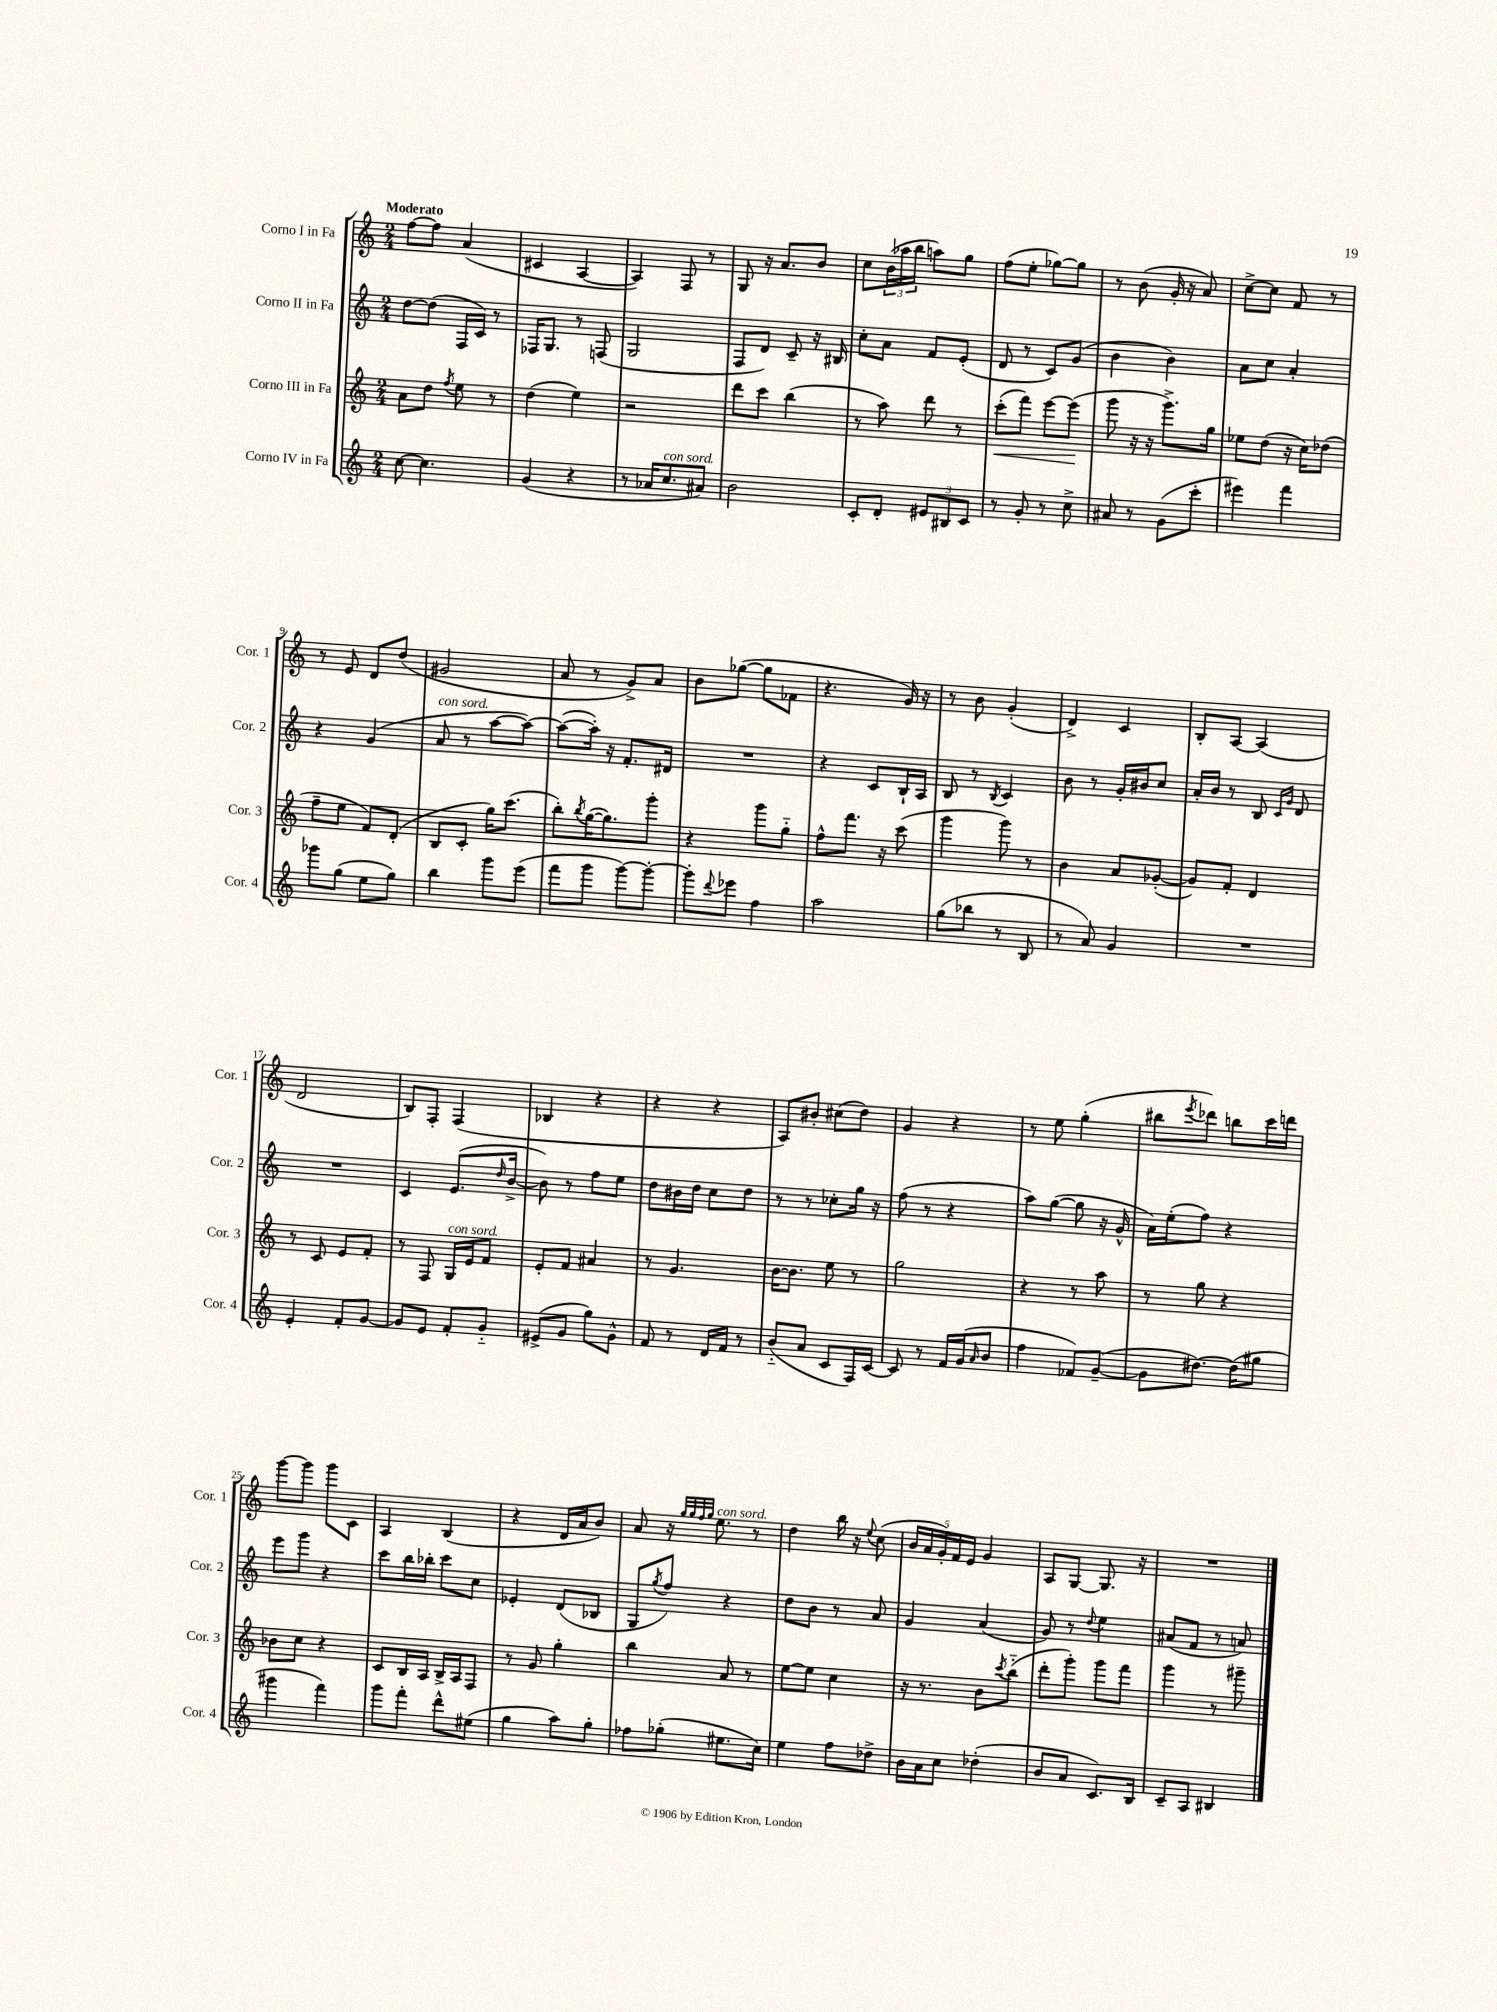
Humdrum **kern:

**kern	**kern	**dynam	**kern	**kern
*part4	*part3	*part3	*part2	*part1
*staff4	*staff3	*staff3	*staff2	*staff1
*I"Corno IV in Fa	*I"Corno III in Fa	*	*I"Corno II in Fa	*I"Corno I in Fa
*I'Cor. 4	*I'Cor. 3	*	*I'Cor. 2	*I'Cor. 1
*clefG2	*clefG2	*	*clefG2	*clefG2
*k[]	*k[]	*	*k[]	*k[]
*M2/4	*M2/4	*	*M2/4	*M2/4
=1	=1	=1	=1	=1
!	!	!	!	!LO:TX:a:B:t=Moderato
[8cc\	8a\L	.	[8dd\L	[8ff\L
4.cc\]	8dd\J	.	(8dd\J]	8ff\J]
.	8qff/	.	.	.
.	8ee\	.	16F/LL	(4a/
.	.	.	16c/JJ)	.
.	8r	.	8r	.
=2	=2	=2	=2	=2
(4g/	(4dd\	.	16F-X/KL	4c#X/
.	.	.	8.G/J	.
4r	4ee\)	.	8r	[4A/
.	.	.	(8Fn/	.
=3	=3	=3	=3	=3
8r	2r	.	2G/	4A/])
16a-X/KL	.	.	.	.
!LO:TX:a:i:t=con sord.	!	!	!	!
8.cc/	.	.	.	.
.	.	.	.	8F/
8a#X/J)	.	.	.	8r
=4	=4	=4	=4	=4
2b\	8ddd\L	.	8F/L	8G/
.	8ccc\J	.	8d/J)	16r
.	.	.	.	8.a/L
.	(4bb\	.	8c~/	.
.	.	.	16r	8b/J
.	.	.	16B#X/	.
=5	=5	=5	=5	=5
8c'/L	8r	.	8cc'\L	8cc\L
8d'/J	8aa\)	.	8a\J	(24b\L
.	.	.	.	24aa-X\
.	.	.	.	24bb\JJ
12e#X/L	8ddd\	.	8f/L	8aan\L)
12B#X/	.	.	.	.
.	8r	.	(8e'/J	8gg\J
12c/J	.	.	.	.
=6	=6	=6	=6	=6
!	!	!LO:HP:b	!	!
8r	(8ccc'\L	<	8d/	(8ff\L
8g'/	8fff\J)	.	8r	8ee'\J
8r	[8eee\L	.	8c/L)	[8gg-X\L)
8cc^\	(8eee\J]	.	(8g/J	8gg-\J]
.	.	[	.	.
=7	=7	=7	=7	=7
8a#X/	8ggg\	.	4b\	8r
8r	16r	.	.	(8b\
.	16r	.	.	.
(8g\L	8.ggg^\L)	.	4b\)	16g'/
.	.	.	.	16r
8ccc'\J	.	.	.	8a/)
.	16gg\Jk	.	.	.
=8	=8	=8	=8	=8
4eee#X\)	8ee-X\L	.	8a\L	[8cc^\L
.	(8dd\J	.	8cc\J	8cc\J]
4fff\	16r	.	4a'/	8f/
.	16cc\KL)	.	.	.
.	(8dd-X\J	.	.	8r
!!LO:LB:g=z
=9	=9	=9	=9	=9
8ggg-X\L	8ff~\L	.	4r	8r
(8gg\J	8ee\J	.	.	8e/
8ee\L	8f/L)	.	(4g/	8d/L
8gg\J)	(8d'/J	.	.	(8dd/J
=10	=10	=10	=10	=10
!	!	!	!LO:TX:a:i:t=con sord.	!
4bb\	8B/L	.	8a/	2g#X/
.	8c'/J	.	8r	.
8ggg\L	16gg\KL)	.	[8aa\L	.
.	(8.ccc\J	.	.	.
(8eee\J	.	.	8aa\J_)	.
=11	=11	=11	=11	=11
8fff\L	8bb'\L)	.	(8aa\L_	8a/
.	8qbb/	.	.	.
8ggg\J	([16gg\K	.	16aa'\Jk])	8r
.	8.gg\])	.	16r	.
[8ggg\L)	.	.	8.f'/L	8g^/L)
8ggg'\J_	8ggg'\J	.	.	8a/J
.	.	.	16d#X/Jk	.
=12	=12	=12	=12	=12
8ggg'\L]	4r	.	2r	8b\L
8qqddd/	.	.	.	.
8eee-X\J	.	.	.	([8gg-X\J
4ff\	8ggg\L	.	.	8gg-\L]
.	8gg\J	.	.	8f-X\J
=13	=13	=13	=13	=13
2aa\	8ff^^\L	.	4r	4.r
.	8.fff\J	.	.	.
.	.	.	8c/L	.
.	16r	.	.	.
.	(8ccc\	.	16B`/L	16g/)
.	.	.	16A/JJ	16r
=14	=14	=14	=14	=14
(8gg\L	4ggg\	.	8B/	8r
8bb-X\J	.	.	8r	8b\
.	.	.	8qB/	.
8r	8ggg\)	.	4c/	(4g'/
8B/	8r	.	.	.
=15	=15	=15	=15	=15
8r	4b\	.	8b\	4d^/)
8a/)	.	.	8r	.
4g/	8a/L	.	16g'/LL	4c/
.	.	.	16b#X/J	.
.	([8g-X'/J	.	8cc/J	.
=16	=16	=16	=16	=16
2r	8g-/L])	.	16a'/LL	8B'/L
.	.	.	16b/JJ	.
.	8f'/J	.	8r	[8A/J
.	4d/	.	8B/	(4A/]
.	.	.	16qqc/LL	.
.	.	.	16qqg/JJ	.
.	.	.	8d/	.
!!LO:LB:g=z
=17	=17	=17	=17	=17
4e'/	8r	.	2r	2d/
.	8c/	.	.	.
8f'/L	8e/L	.	.	.
[8g/J	8f'/J	.	.	.
=18	=18	=18	=18	=18
8g/L]	8r	.	4c/	8B/L)
8e/J	8F/	.	.	8F'/J
!	!LO:TX:a:i:t=con sord.	!	!	!
8f'/L	16G/LL	.	(8.e/L	(4F/
.	16e/J	.	.	.
8g/J	8f/J	.	.	.
.	.	.	16qqdd/	.
.	.	.	[16b^/Jk	.
=19	=19	=19	=19	=19
(8e#X^/L	8e'/L	.	8b\])	4B-X/
8g/J	8f/J	.	8r	.
8gg\L)	4a#X/	.	8ff\L	4r
8g^^\J	.	.	8ee\J	.
=20	=20	=20	=20	=20
8f/	8r	.	8dd\L	4r
8r	4.g/	.	16b#X\L	.
.	.	.	16dd\JJ	.
16d/LL	.	.	8cc\L	4r
16f/JJ	.	.	.	.
8r	.	.	8dd\J	.
=21	=21	=21	=21	=21
(8b/L	[16b\KL	.	8r	8A/L)
.	8.b\J]	.	.	.
8a/J	.	.	8r	8b#X'/J
8c/L	8ee\	.	8cc-X'\L	(8cc#X\L
16F/L)	8r	.	16gg\Jk	8dd\J)
[16c/JJ	.	.	16r	.
=22	=22	=22	=22	=22
8c/]	2gg\	.	(8ff\	4g/
8r	.	.	8r	.
16f/LL	.	.	4r	4r
(16g/J	.	.	.	.
16qqa/	.	.	.	.
8b/J	.	.	.	.
=23	=23	=23	=23	=23
4ff\	4r	.	8aa\L)	8r
.	.	.	([8gg\J	8ee\
8f-X/L)	8r	.	8gg\]	(4gg'\
([8g~/J	8aa\	.	16r	.
.	.	.	16g^^/	.
=24	=24	=24	=24	=24
8g\L]	8r	.	16a\LL)	8bb#X\L
.	.	.	(16ee'\J	.
.	.	.	.	8qeee/
[8.dd#X\J)	8gg\	.	8ff\J)	8ddd-X\J)
.	4r	.	4r	8bbn\L
(16dd#\KL]	.	.	.	.
8gg#X\J	.	.	.	16ccc\L
.	.	.	.	16dddn\JJ
!!LO:LB:g=z
=25	=25	=25	=25	=25
4ggg#X\	8b-X\L	.	8eee\L	[8ggg\L
.	8cc\J	.	8ggg\J	8ggg\J]
4fff\)	4r	.	4r	8ggg\L
.	.	.	.	8c\J
=26	=26	=26	=26	=26
8ggg\L	8c/L	.	8ccc\L	4A/
8fff'\J	16B/L	.	16bb\L	.
.	16A/JJ	.	16bb-X'\JJ	.
8ddd^^\L	16B^/LL	.	8ccc\L	(4B/
.	16A/J	.	.	.
(8ee#X\J	8F/J	.	8cc\J	.
=27	=27	=27	=27	=27
4gg\	8r	.	4e-X'/	4r
.	8g/	.	.	.
8aa\L)	4gg'\	.	(8d/L	16d/LL
.	.	.	.	16a/J
8gg'\J	.	.	8B-X/J	8b/J)
=28	=28	=28	=28	=28
8ff-X\L	4bb\	.	8G/L	8a/
.	.	.	8qgg/	.
(8gg-X'\J	.	.	8ff/J)	16r
.	.	.	.	32qqgg/LLL
.	.	.	.	32qqgg/
.	.	.	.	32qqff/
.	.	.	.	32qqgg/JJJ
!	!	!	!	!LO:TX:a:i:t=con sord.
.	.	.	.	8.ee\
8.ee#X\L	8a/	.	4r	.
.	8r	.	.	8r
16cc\Jk)	.	.	.	.
=29	=29	=29	=29	=29
4ee\	[8ee\L	.	8dd\L	4dd\
.	8ee\J]	.	8b\J	.
8ff\L	4cc\	.	8r	16bb\
.	.	.	.	16r
.	.	.	.	8qqee/
8dd-X^\J	.	.	8a/	(8cc\
=30	=30	=30	=30	=30
16b\LL	16r	.	4g/	20b/LL
.	.	.	.	20a/
16a\J	8.r	.	.	.
.	.	.	.	20g'/)
8cc\J	.	.	.	.
.	.	.	.	20f/
.	.	.	.	20e/JJ
(4dd-X'\	8b\L	.	(4a/	4g/
.	8qccc/	.	.	.
.	(8bb\J	.	.	.
=31	=31	=31	=31	=31
8b/L	8ddd'\L	.	8g/)	8A/L
8a/J	8ggg'\J)	.	8r	[8G/J
.	.	.	8qqdd/	.
8.c/L)	8ggg\L	.	4ee\	8.G/]
.	8fff\J	.	.	.
16B/Jk	.	.	.	16r
=32	=32	=32	=32	=32
8c~/L	4ggg\	.	(8a#X/L	2r
8A/J	.	.	8f/J	.
4B#X/	8r	.	8r	.
.	8ggg#X~\	.	8an/)	.
==	==	==	==	==
*-	*-	*-	*-	*-
